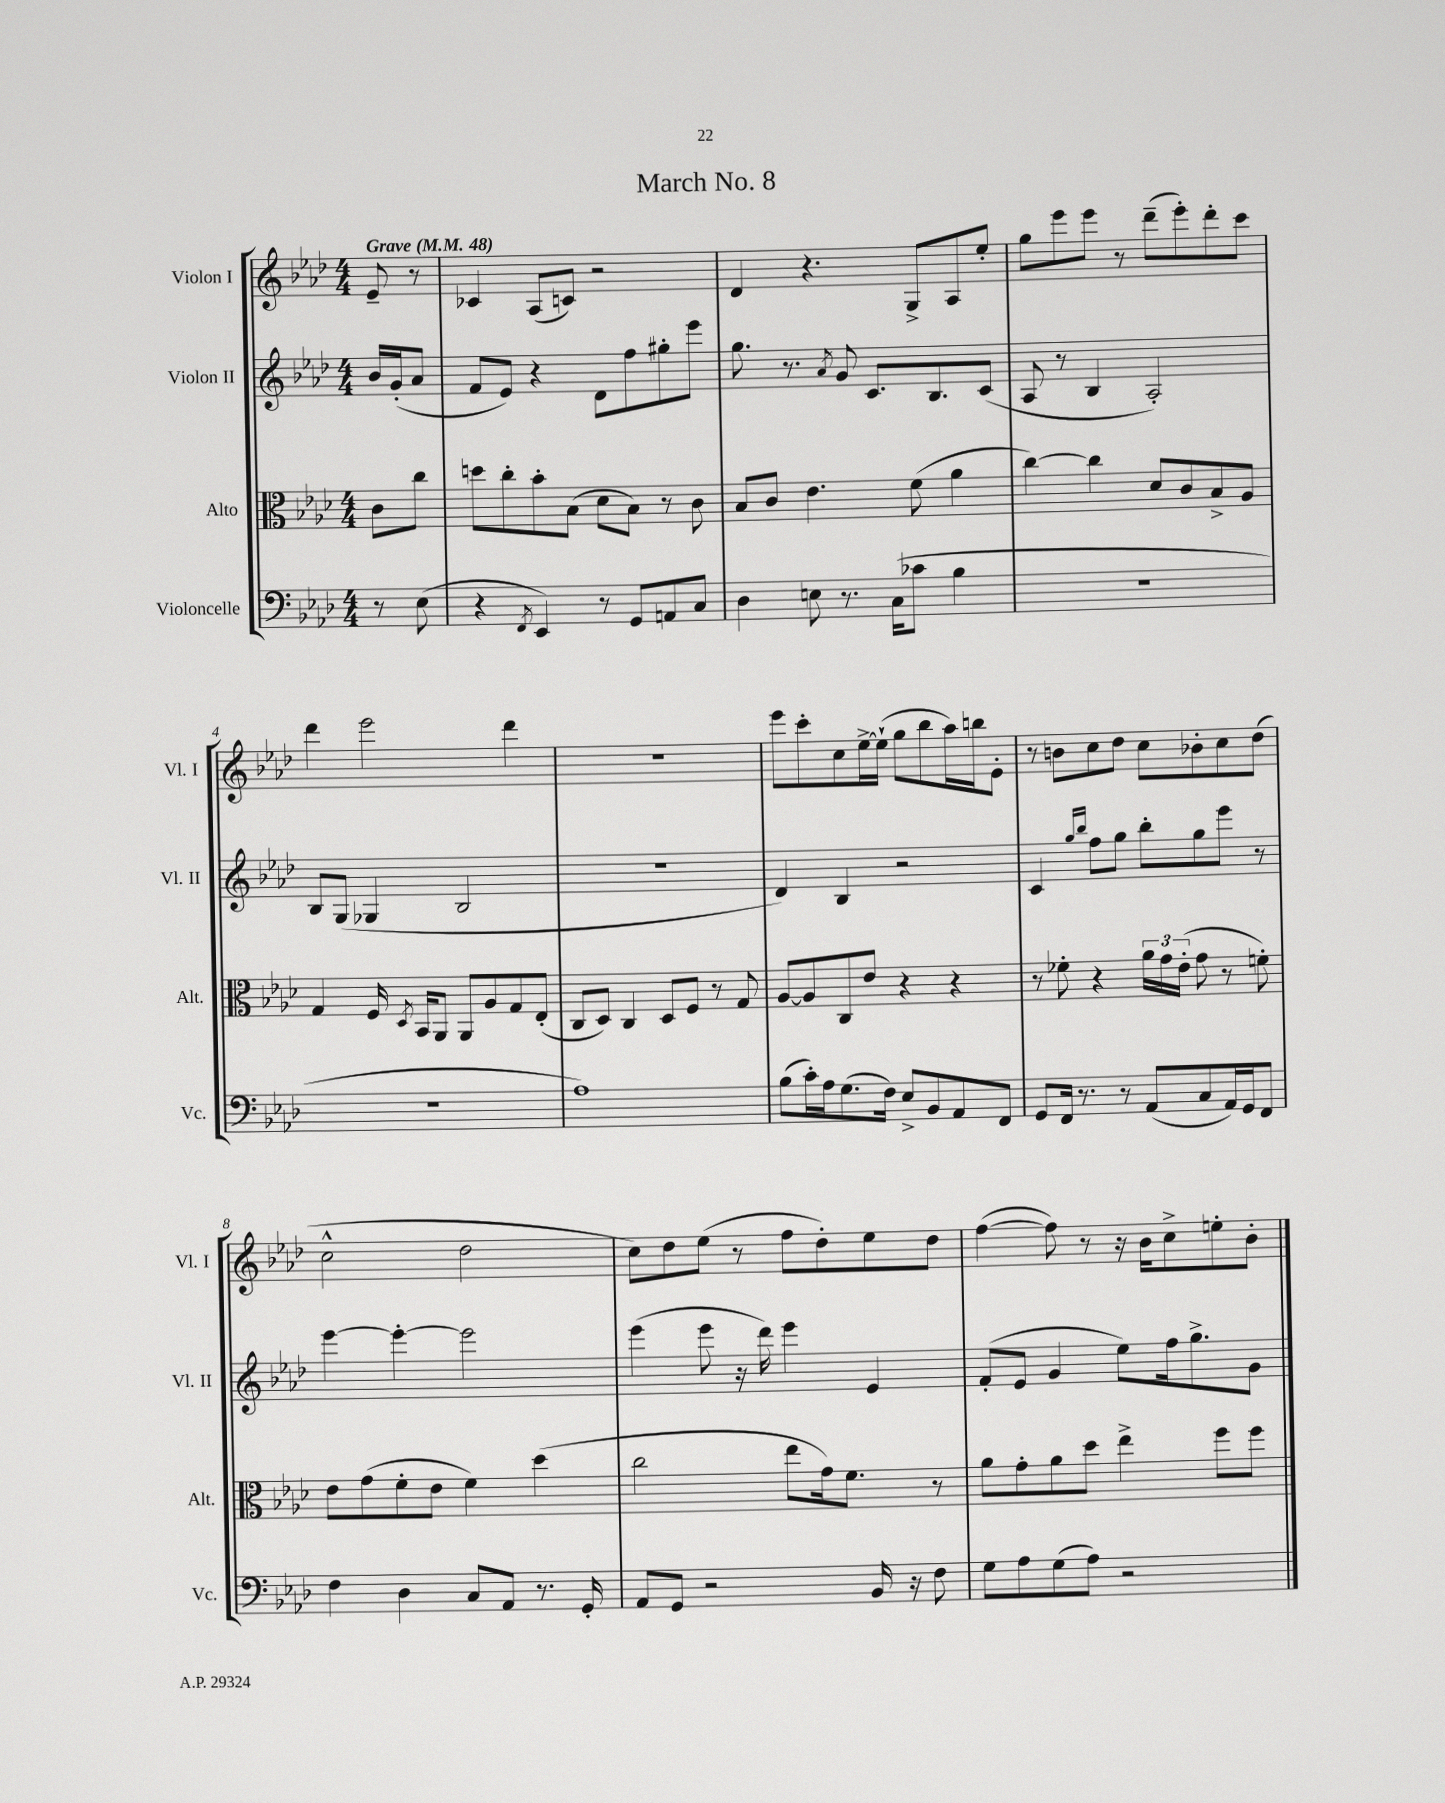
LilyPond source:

\header { title = "March No. 8" }
<<
\new StaffGroup <<
\new Staff = "s0" \with { instrumentName = "Violon I" shortInstrumentName = "Vl. I" } {
    \clef treble \key aes \major \numericTimeSignature \time 4/4 \partial 4 \tempo "Grave" 4 = 48
    \autoBeamOff ees'8-- r8 |
    ces'4 aes8[( c'8]) r2 |
    des'4 r4. g8[-> aes8 ees''8]-. |
    g''8[ ees'''8 ees'''8] r8 des'''8[--( ees'''8-.) des'''8-. c'''8] |
    des'''4 ees'''2 des'''4 |
    R1 |
    ees'''8[ c'''8-. c''8 ees''16~-> ees''16]-!( g''8[ bes''8 aes''16) b''16 ees'8]-. |
    r8 b'8[ c''8 des''8] c''8[ bes'8-. c''8 des''8]( |
    c''2-^ des''2 |
    c''8[) des''8 ees''8]( r8 f''8[ des''8-.) ees''8 des''8] |
    f''4~( f''8) r8 r16 bes'16[ c''8-> e''8-. bes'8]-. \bar "|." |
}
\new Staff = "s1" \with { instrumentName = "Violon II" shortInstrumentName = "Vl. II" } {
    \clef treble \key aes \major \numericTimeSignature \time 4/4 \partial 4
    \autoBeamOff bes'16[ g'16-.( aes'8] |
    f'8[ ees'8]) r4 des'8[ f''8 gis''8-. ees'''8] |
    g''8. r8. \acciaccatura { aes'8 } g'8 c'8.[ bes8. c'8]( |
    aes8 r8 bes4 aes2-.) |
    bes8[ g8]( ges4 bes2 |
    r1 |
    des'4) bes4 r2 |
    c'4 \grace { g''16[ bes''16] } f''8[ g''8] bes''8[-. g''8 ees'''8] r8 |
    ees'''4~ ees'''4~-. ees'''2 |
    ees'''4( ees'''8 r16 des'''16) ees'''4 ees'4 |
    f'8[-.( ees'8] g'4 ees''8[) f''16 g''8.-> g'8] \bar "|." |
}
\new Staff = "s2" \with { instrumentName = "Alto" shortInstrumentName = "Alt." } {
    \clef alto \key aes \major \numericTimeSignature \time 4/4 \partial 4
    \autoBeamOff c'8[ c''8] |
    d''8[ c''8-. bes'8-. bes8]( des'8[ bes8]) r8 c'8 |
    bes8[ c'8] ees'4. f'8( aes'4 |
    c''4~) c''4 des'8[ c'8 bes8-> aes8] |
    g4 f16 \acciaccatura { des8 } bes,16[ aes,8] aes,8[ aes8 g8 ees8]-.( |
    c8[ des8]) c4 des8[ f8] r8 g8 |
    aes8[~ aes8 c8 ees'8] r4 r4 |
    r8 fes'8-. r4 \tuplet 3/2 { aes'16[ g'16 ees'16]-.( } g'8 r8 f'8-.) |
    ees'8[ g'8( f'8-. ees'8] f'4) des''4( |
    c''2 ees''8[ g'16) f'8.] r8 |
    aes'8[ g'8-. aes'8 des''8] ees''4-> f''8[ f''8] \bar "|." |
}
\new Staff = "s3" \with { instrumentName = "Violoncelle" shortInstrumentName = "Vc." } {
    \clef bass \key aes \major \numericTimeSignature \time 4/4 \partial 4
    \autoBeamOff r8 ees8( |
    r4 \acciaccatura { f,8 } ees,4) r8 g,8[ a,8 c8] |
    des4 e8 r8. c16[( ces'8] bes4 |
    R1 |
    R1 |
    aes1) |
    bes8[( c'16-.) aes16 g8.( f16]) ees8[-> bes,8 aes,8 f,8] |
    g,8[ f,16] r8. r8 aes,8[( c8 aes,16) g,16 f,8] |
    f4 des4 c8[ aes,8] r8. g,16-. |
    aes,8[ g,8] r2 bes,16 r16 f8 |
    g8[ aes8 g8( aes8]) r2 \bar "|." |
}
>>
>>
